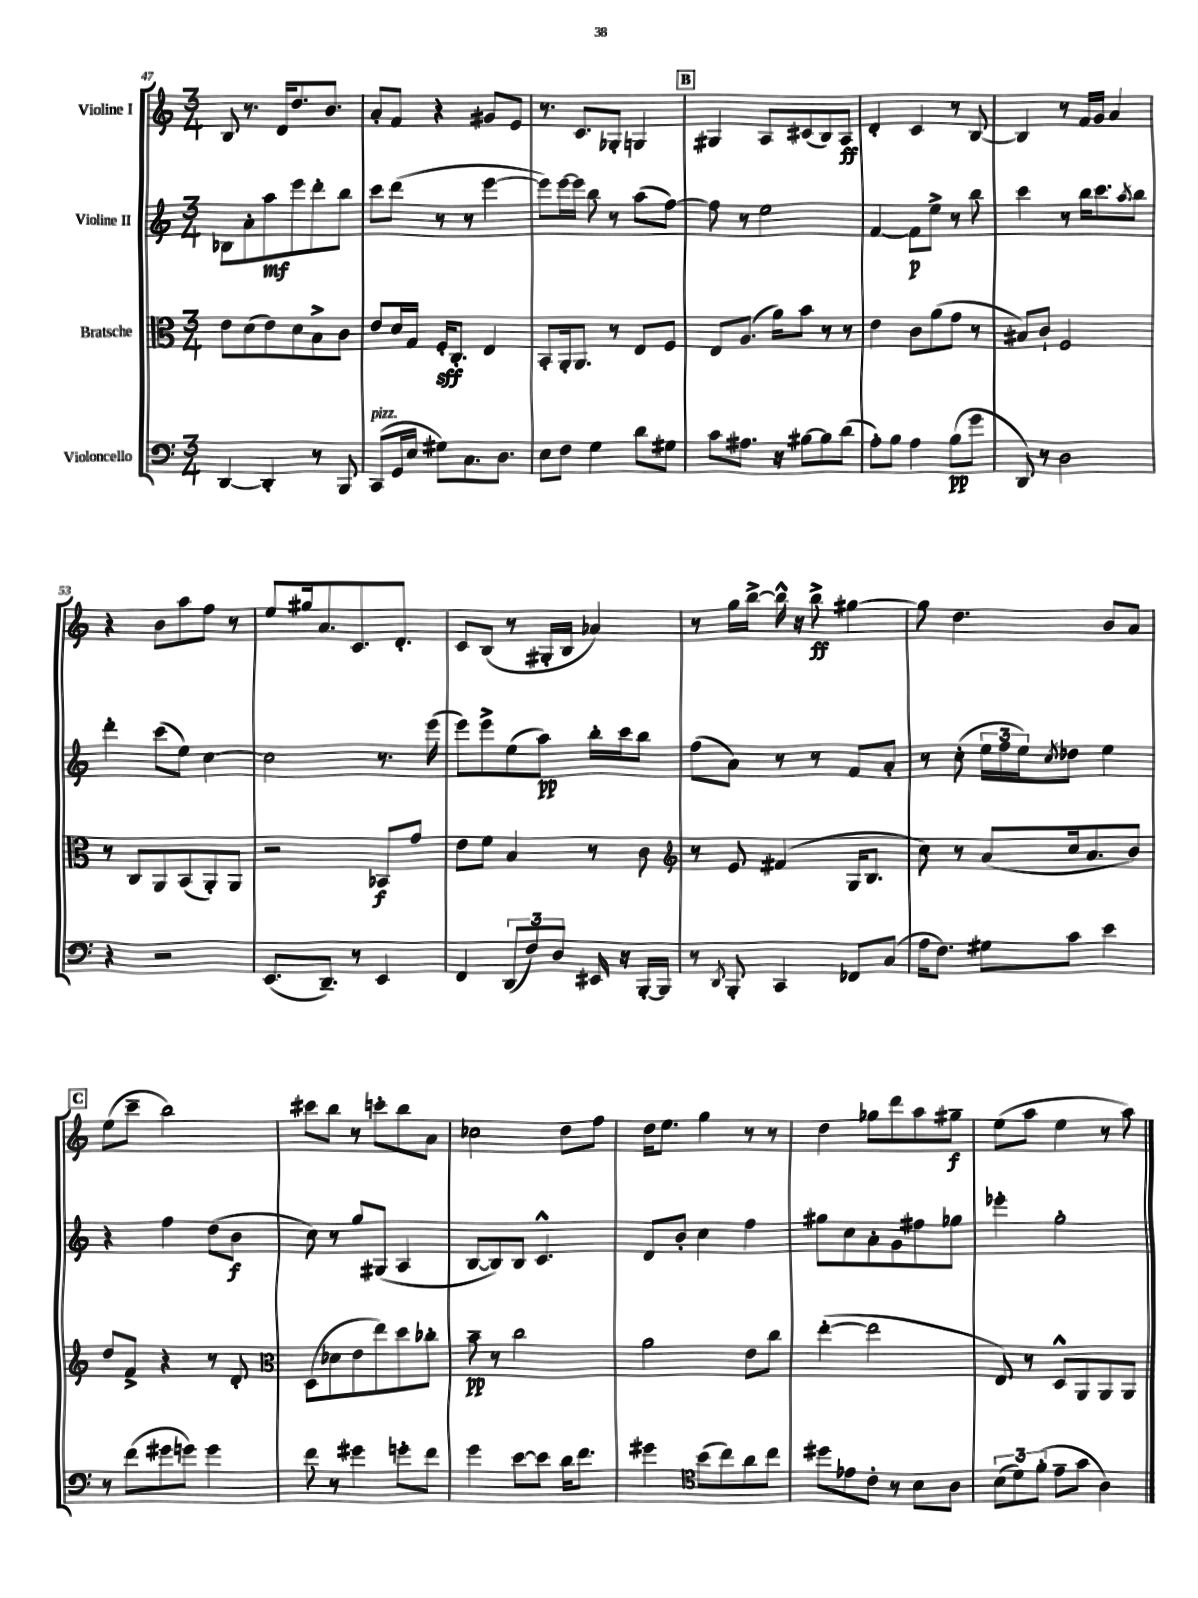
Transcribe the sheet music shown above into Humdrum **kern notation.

**kern	**dynam	**kern	**dynam	**kern	**dynam	**kern	**dynam
*part4	*part4	*part3	*part3	*part2	*part2	*part1	*part1
*staff4	*staff4	*staff3	*staff3	*staff2	*staff2	*staff1	*staff1
*I"Violoncello	*	*I"Bratsche	*	*I"Violine II	*	*I"Violine I	*
*clefF4	*	*clefC3	*	*clefG2	*	*clefG2	*
*k[]	*	*k[]	*	*k[]	*	*k[]	*
*M3/4	*	*M3/4	*	*M3/4	*	*M3/4	*
=47	=47	=47	=47	=47	=47	=47	=47
[4DD/	.	8e\L	.	8B-X\L	.	8B/	.
.	.	(8d\	.	8a'\	.	8.r	.
4DD'/]	.	8e\)	.	8aa\	mf	.	.
.	.	.	.	.	.	16d/KL	.
.	.	8d\	.	8eee\	.	8.dd/	.
8r	.	8B^\	.	8ddd'\	.	.	.
.	.	.	.	.	.	8.b/J	.
8BBB/	.	8c\J	.	8bb\J	.	.	.
=48	=48	=48	=48	=48	=48	=48	=48
!LO:TX:a:i:t=pizz.	!	!	!	!	!	!	!
(8CC/L	.	8e/L	.	8ccc\L	.	8a'/L	.
16GG/L	.	16d/L	.	(8ddd\J	.	8f/J	.
16E/JJ	.	16G/JJ	.	.	.	.	.
8G#X\L)	.	16F'/KL	sff	8r	.	4r	.
.	.	8.C'/J	.	.	.	.	.
8.C\	.	.	.	8r	.	.	.
.	.	4E/	.	[4eee\	.	8g#X/L	.
8.D\J	.	.	.	.	.	.	.
.	.	.	.	.	.	8e/J	.
=49	=49	=49	=49	=49	=49	=49	=49
8E\L	.	8BB'/L	.	8eee\L])	.	8.r	.
8F\J	.	16AA'/k	.	[16eee\L	.	.	.
.	.	8.AA/J	.	16eee\JJ]	.	8.c/L	.
4G\	.	.	.	8bb\	.	.	.
.	.	8r	.	8r	.	8G-X'/J	.
8d\L	.	8E/L	.	(8aa\L	.	4Gn/	.
8G#X\J	.	8F/J	.	[8ff\J)	.	.	.
!!LO:REH:place=s1:t=B
=50	=50	=50	=50	=50	=50	=50	=50
8c\L	.	8E/L	.	8ff\]	.	4G#X/	.
8.A#X\J	.	(8.A/J	.	8r	.	.	.
.	.	.	.	2ee\	.	8A/L	.
16r	.	16a\KL)	.	.	.	.	.
[8B#X\L	.	8b\J	.	.	.	(8c#X/	.
8B#\]	.	8r	.	.	.	8B/)	.
(8d\J	.	8r	.	.	.	8A/J	ff
=51	=51	=51	=51	=51	=51	=51	=51
8A'\L)	.	4e\	.	[4f/	.	4d'/	.
8B\J	.	.	.	.	.	.	.
4A\	.	8c\L	.	8f\L]	p	4c/	.
.	.	(8a\	.	8ee^\J	.	.	.
(8B\L	pp	8g\J	.	8r	.	8r	.
8g\J	.	8r	.	8bb\	.	[8B/	.
=52	=52	=52	=52	=52	=52	=52	=52
8DD/)	.	8B#X/L)	.	4ccc\	.	4B/]	.
8r	.	8c`/J	.	.	.	.	.
2D\	.	2F/	.	8r	.	8r	.
.	.	.	.	16bb\KL	.	16f/LL	.
.	.	.	.	8.ccc\	.	16g/JJ	.
.	.	.	.	.	.	4a/	.
.	.	.	.	8qaa/	.	.	.
.	.	.	.	8bb\J	.	.	.
!!LO:LB:g=z
=53	=53	=53	=53	=53	=53	=53	=53
4r	.	8r	.	4ddd'\	.	4r	.
.	.	8C/L	.	.	.	.	.
2r	.	8AA/	.	(8ccc\L	.	8b\L	.
.	.	(8BB/	.	8ee\J)	.	8aa\	.
.	.	8AA'/)	.	[4cc\	.	8ff\J	.
.	.	8AA/J	.	.	.	8r	.
=54	=54	=54	=54	=54	=54	=54	=54
(8.EE/L	.	2r	.	2cc\]	.	8ee/L	.
.	.	.	.	.	.	16gg#X/k	.
8.DD~/J)	.	.	.	.	.	8.a/	.
8r	.	.	.	.	.	8.c/	.
4EE/	.	8BB-X/L	f	8.r	.	.	.
.	.	.	.	.	.	8.d'/J	.
.	.	8g/J	.	.	.	.	.
.	.	.	.	(16eee\	.	.	.
=55	=55	=55	=55	=55	=55	=55	=55
4FF/	.	8e\L	.	8eee\L)	.	8c/L	.
.	.	8f\J	.	8eee^\	.	(8B/J	.
(12DD/L	.	4B/	.	(8ee\	.	8r	.
12F/)	.	.	.	.	.	.	.
.	.	.	.	8aa\J)	pp	16G#X'/LL	.
12D/J	.	.	.	.	.	.	.
.	.	.	.	.	.	16B/JJ	.
16EE#X/	.	8r	.	16bb'\LL	.	4a-X/)	.
16r	.	.	.	16ccc\J	.	.	.
[16BBB'/LL	.	8c\	.	8bb\J	.	.	.
16BBB/JJ]	.	.	.	.	.	.	.
=56	=56	=56	=56	=56	=56	=56	=56
*	*	*clefG2	*	*	*	*	*
8r	.	8r	.	(8ff\L	.	8r	.
8qDD/	.	.	.	.	.	.	.
8BBB'/	.	8e/	.	8a\J)	.	16gg\LL	.
.	.	.	.	.	.	[16bb^\JJ	.
4CC/	.	(4f#X/	.	8r	.	16bb^^\]	.
.	.	.	.	.	.	16r	.
.	.	.	.	8r	.	8bb^\	ff
8FF-X/L	.	16G/KL	.	8f/L	.	[4gg#X\	.
.	.	8.B/J	.	.	.	.	.
(8C/J	.	.	.	8a'/J	.	.	.
=57	=57	=57	=57	=57	=57	=57	=57
16A\KL	.	8cc\)	.	8r	.	8gg#\]	.
8.F\J)	.	.	.	.	.	.	.
.	.	8r	.	(8cc'\	.	4.dd\	.
8G#X\L	.	(8a/L	.	24ee\LL	.	.	.
.	.	.	.	24ff\	.	.	.
.	.	.	.	24ee\J)	.	.	.
.	.	.	.	8qcc/	.	.	.
8c\J	.	16cc/k	.	8dd-X\J	.	.	.
.	.	8.a/	.	.	.	.	.
4e\	.	.	.	4ee\	.	8b/L	.
.	.	8b/J)	.	.	.	8a/J	.
!!LO:LB:g=z
!!LO:REH:place=s1:t=C
=58	=58	=58	=58	=58	=58	=58	=58
8r	.	8dd/L	.	4r	.	(8ee\L	.
(8f\L	.	8f^/J	.	.	.	8ccc~\J	.
8g#X\	.	4r	.	4ff\	.	2bb\)	.
8gn\J)	.	.	.	.	.	.	.
4g\	.	8r	.	(8dd\L	.	.	.
.	.	8d'/	.	8b\J	f	.	.
=59	=59	=59	=59	=59	=59	=59	=59
*	*	*clefC3	*	*	*	*	*
8f\	.	(8D\L	.	8cc\)	.	8ccc#X\L	.
8r	.	8d-X\	.	8r	.	8bb\J	.
4g#X\	.	8e\	.	8gg/L	.	8r	.
.	.	8ee\)	.	(8G#X/J	.	8cccn'\L	.
8gn'\L	.	8dd\	.	4A/	.	8bb\	.
8f\J	.	8cc-X'\J	.	.	.	8a\J	.
=60	=60	=60	=60	=60	=60	=60	=60
4g\	.	8b~\	pp	[8B/L	.	2cc-X\	.
.	.	8r	.	8B/])	.	.	.
[8e\L	.	2cc\	.	8B/J	.	.	.
8e\J]	.	.	.	4.c^^/	.	.	.
16d\KL	.	.	.	.	.	8dd\L	.
8.f\J	.	.	.	.	.	.	.
.	.	.	.	.	.	8ff\J	.
=61	=61	=61	=61	=61	=61	=61	=61
4g#X\	.	2a\	.	8d/L	.	16dd\KL	.
.	.	.	.	.	.	8.ee\J	.
.	.	.	.	8b'/J	.	.	.
*clefC4	*	*	*	*	*	*	*
(8b\L	.	.	.	4cc\	.	4gg\	.
8cc\)	.	.	.	.	.	.	.
8a\	.	8e\L	.	4ff\	.	8r	.
8cc\J	.	8cc\J	.	.	.	8r	.
=62	=62	=62	=62	=62	=62	=62	=62
8dd#X\L	.	([4ee'\	.	8gg#X\L	.	4dd\	.
8e-X\	.	.	.	8cc\	.	.	.
8c'\J	.	2ee\]	.	8a'\	.	8gg-X\L	.
8r	.	.	.	8g\	.	8ddd\	.
8B\L	.	.	.	8ff#X\	.	8aa\	.
8A\J	.	.	.	8gg-X\J	.	8gg#X~\J	f
=63	=63	=63	=63	=63	=63	=63	=63
(12B\L	.	8E/)	.	4eee-X'\	.	(8ee\L	.
12d\)	.	.	.	.	.	.	.
.	.	8r	.	.	.	8aa\J	.
(12f'\J	.	.	.	.	.	.	.
8e~\L	.	8D^^/L	.	2gg'\	.	4ee\	.
8g\J	.	8AA/	.	.	.	.	.
4A\)	.	8AA/	.	.	.	8r	.
.	.	8AA/J	.	.	.	8aa\)	.
==	==	==	==	==	==	==	==
*-	*-	*-	*-	*-	*-	*-	*-
